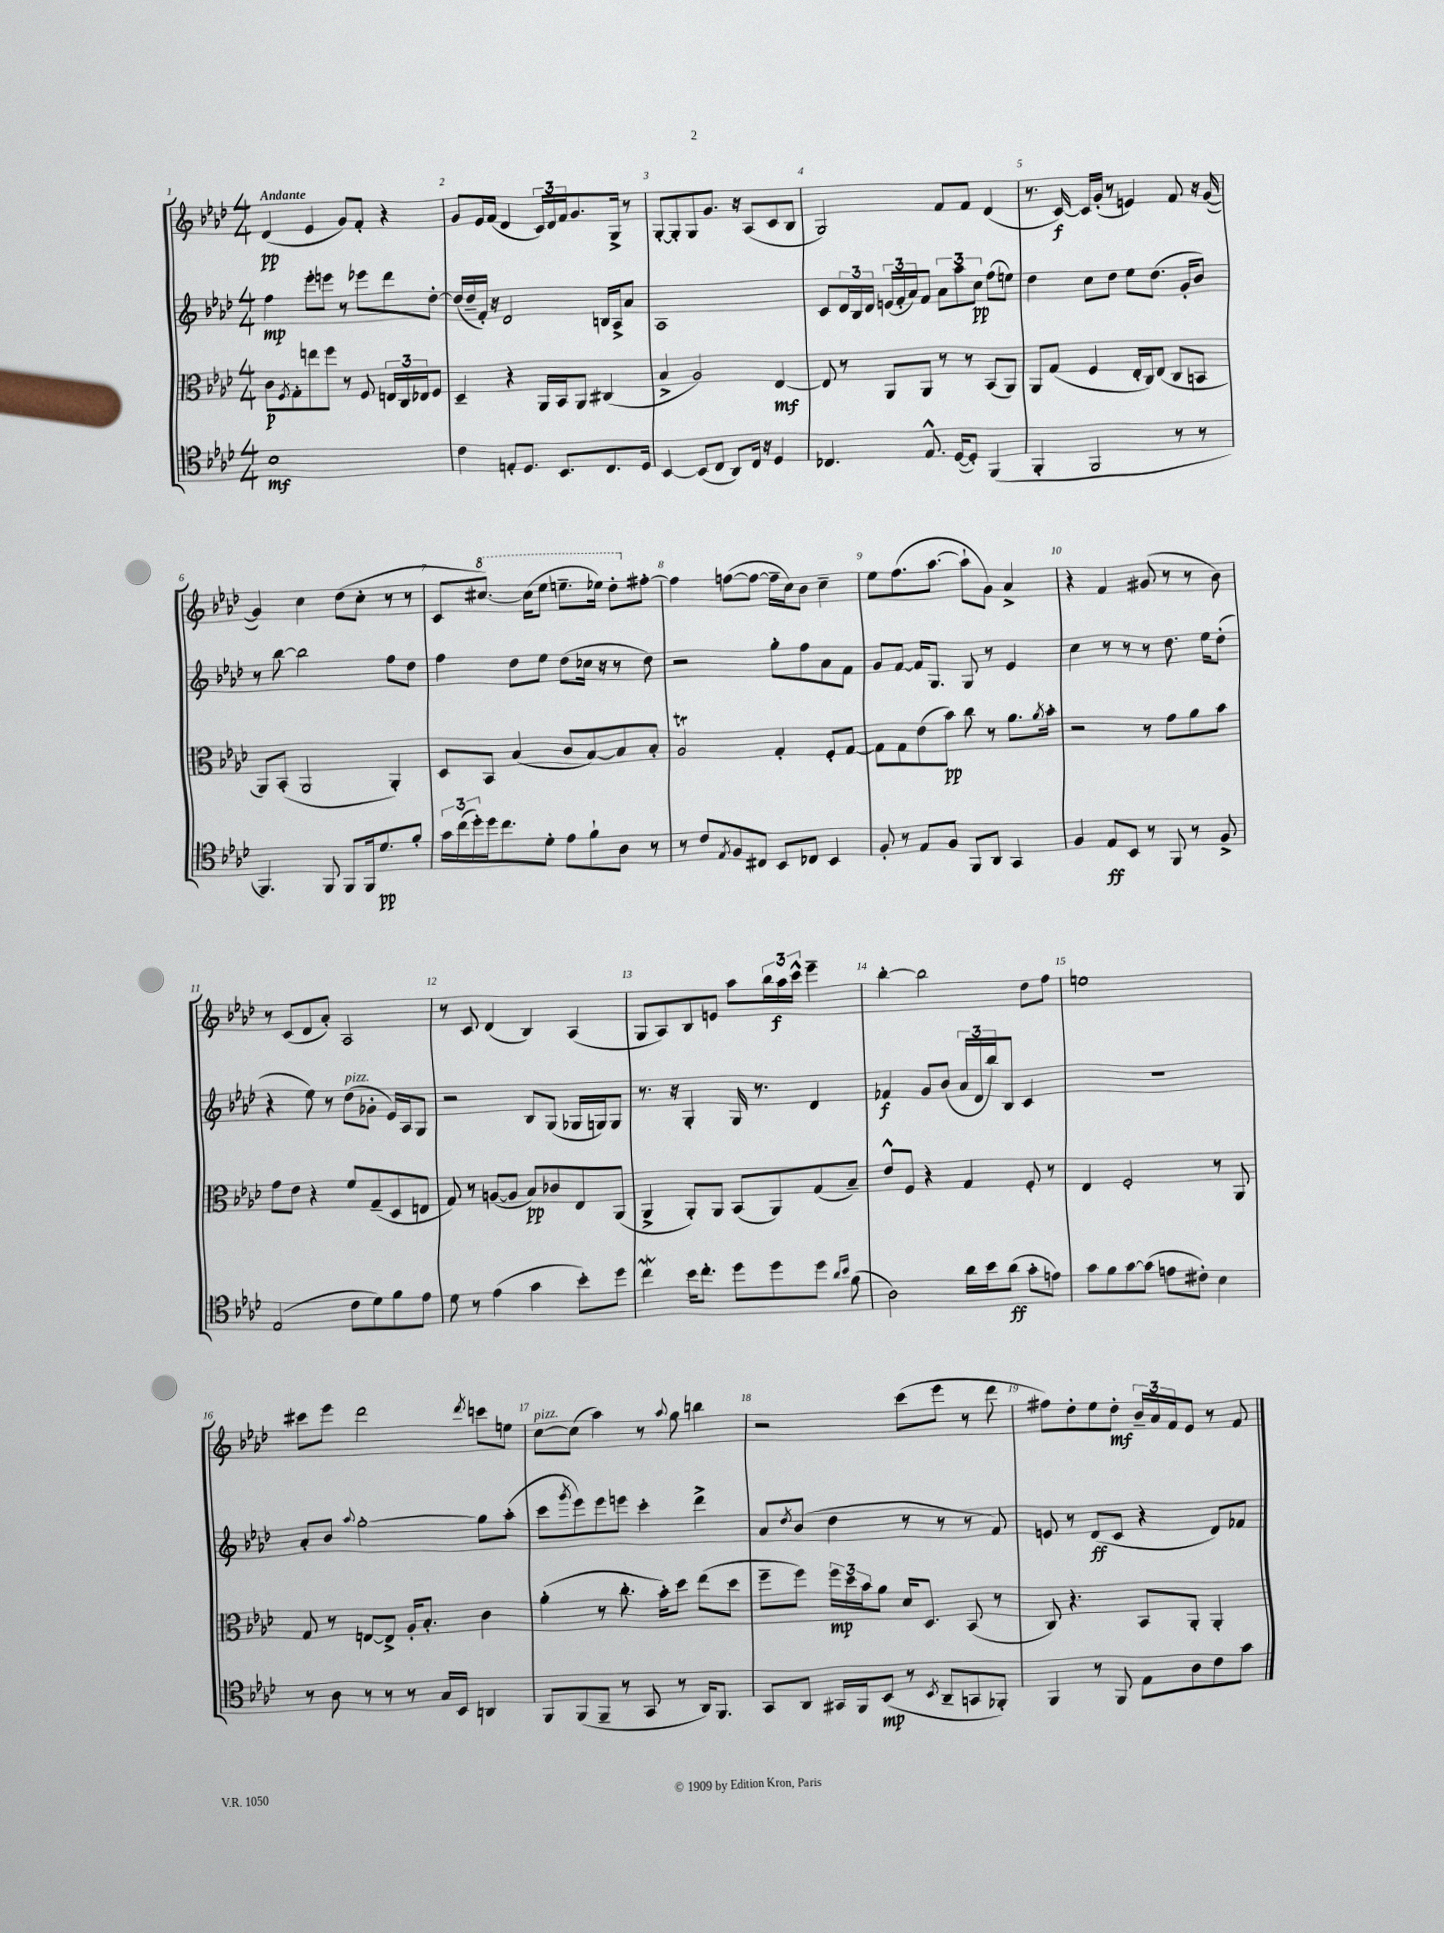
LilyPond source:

<<
\new StaffGroup <<
\new Staff = "s0" {
    \clef treble \key aes \major \numericTimeSignature \time 4/4 \tempo "Andante"
    des'4\pp( ees'4 g'8) f'8-. r4 |
    g'8 ees'16 f'16( des'4 \tuplet 3/2 { c'16) des'16 f'16 } g'8. g16-> r8 |
    g8~-. g8-. g8 g'8. r16 aes8( c'8 bes8 |
    g2) f'8 f'8 des'4( |
    r8. c'16~\f) c'16 g'16-.( r8 e'4) f'8 r16 g'16~( |
    g'4) c''4 des''8( c''8-. r8 r8 |
    c'8 \ottava #1 cis'''8.~) cis'''16( ees'''8 e'''8.-- ees'''16) des'''8-. \ottava #0 fis''8~-. |
    fis''4 f''8~( f''8~ f''16-- c''16) bes'8 c''4-- |
    ees''8 f''8.( aes''8.~ aes''8-! g'8) aes'4-> |
    r4 f'4 gis'8( r8 r8 bes'8) |
    r8 c'8( des'8 aes'8-.) aes2 |
    r8 c'8 des'4( bes4) aes4( |
    g8 aes8) bes8 e'8 aes''8 \tuplet 3/2 { bes''16 aes''16\f c'''16-^ } ees'''4-- |
    bes''4~-. bes''2 des''8 f''8 |
    e''1 |
    cis'''8 ees'''8 des'''2 \acciaccatura { des'''8 } c'''8 e''8 |
    c''8~^\markup { \italic "pizz." } c''8( aes''4) r8 \appoggiatura { aes''8 } g''8 b''4 |
    r2 c'''8( ees'''8 r8 des'''8 |
    fis''8) des''8-. ees''8 des''8-.\mf \tuplet 3/2 { bes'16-- aes'16 f'16 } ees'8 r8 f'8 \bar "|." |
}
\new Staff = "s1" {
    \clef treble \key aes \major \numericTimeSignature \time 4/4
    f''4\mp ees'''8-. e'''8 r8 ees'''8 des'''8 des''8~-. |
    des''16( des''16-- f'16-.) r16 des'2 b16 aes16-> aes'8 |
    aes1 |
    c'8 \tuplet 3/2 { des'16 bes16 des'16 } \tuplet 3/2 { e'16( f'16-. aes'16) } f'8 \tuplet 3/2 { aes'8 aes''8 c''8\pp } f''8( e''8) |
    des''4 c''8 des''8 ees''8 des''8.( g'16-. bes'8) |
    r8 bes''8~ bes''2 f''8 des''8 |
    f''4 des''8 ees''8 des''8( ces''16 r16 r8 des''8) |
    r2 g''8-. f''8 aes'8 f'8 |
    g'8 f'8~ f'16 g8. g8 r8 ees'4 |
    c''4 r8 r8 r8 des''8. ees''16 des''8-.( |
    r4 ees''8) r8 des''8^\markup { \italic "pizz." }( ges'8-. ees'16) aes16 g8 |
    r2 bes8 g8( ges16 g16) g8 |
    r8. r16 g4-. g16 r8. des'4 |
    fes'4\f g'8 bes'8( \tuplet 3/2 { aes'16 des'16 bes''16) } bes8 c'4 |
    r1 |
    aes'8-. bes'8 \appoggiatura { aes''8 } g''2~-. g''8 aes''8-.( |
    c'''8 \acciaccatura { g'''8 } ees'''8) ees'''8 e'''8 c'''4-. des'''4-> |
    aes'8 \acciaccatura { des''8 } bes'8( des''4 r8 r8 r8 f'8) |
    e'8 r8 des'8\ff( c'8 r4 des'8) fes'8 \bar "|." |
}
\new Staff = "s2" {
    \clef alto \key aes \major \numericTimeSignature \time 4/4
    c'8\p \acciaccatura { f8 } g8-. e''8 f''8 r8 f8 \tuplet 3/2 { e16 c16 ees16 } f8 |
    des4-- r4 aes,16 bes,16 aes,8 cis4( |
    bes4-> aes2) ees4~\mf |
    ees8 r8 aes,8 aes,8 r8 r8 bes,8( aes,8) |
    aes,8 g8( f4 ees16-. c16) ees8( c8 b,8 |
    aes,8) bes,8-.( aes,2 aes,4-.) |
    des8 bes,8 bes4( c'8 bes8~) bes8 bes8-. |
    aes2\trill g4-. f8-. g8~ |
    g8 g8 ees'8( bes'8\pp) c''8 r8 aes'8. \acciaccatura { aes'8 } bes'16-. |
    r2 r8 g'8 aes'8 bes'8 |
    g'8 ees'8 r4 f'8 g8--( des8 e8 |
    g8) r8 a8~( a8 bes8\pp) ces'8 ees8 aes,8( |
    aes,4-> aes,8-.) aes,8 bes,8( aes,8) g8( bes8--) |
    ees'8-^ f8 r4 g4 f8-. r8 |
    ees4 f2-. r8 aes,8 |
    g8 r8 e8~ e8-> aes16-. bes8.-. c'4 |
    aes'4-.( r8 c''8.-. bes'16-.) des''8 ees''8( des''8 |
    f''8-- f''8) \tuplet 3/2 { f''16\mp des''16 bes'16 } aes'8 des'16 des8. bes,8( r8 |
    c8) r4. bes,8 aes,8-. aes,4-. \bar "|." |
}
\new Staff = "s3" {
    \clef tenor \key aes \major \numericTimeSignature \time 4/4
    bes1\mf |
    c'4 e8-. des8. bes,8. c8. des16 |
    bes,4~ bes,8( c8 aes,8) c16 r16 des4 |
    ces4. ees8.-^ des16~( des8-.) f,4( |
    f,4-. f,2 r8 r8 |
    f,4.) f,8 f,8 f,16 des'8.\pp f'8-. |
    \tuplet 3/2 { g'16 c''16( des''16-.) } des''16 c''8. des'8-. ees'8 f'8-! aes8 r8 |
    r8 c'8 \acciaccatura { ees8 } f8 cis8 bes,8 ces8 bes,4 |
    f8-. r8 ees8 f8 f,8 aes,8 g,4 |
    f4 ees8\ff bes,8 r8 f,8 r8 f8-> |
    ees2( c'8 des'8) f'8 ees'8 |
    des'8 r8 ees'4( g'4 bes'8-.) des''8 |
    c''4\mordent bes'16 c''8.-. des''8 des''8 des''8 \grace { aes'16 bes'16 } f'8( |
    aes2) aes'16 bes'16 aes'8\ff( g'8-. e'8) |
    g'8 f'8 g'8~ g'8( e'8 cis'8-.) bes4 |
    r8 aes8 r8 r8 r8 g16 bes,16 a,4 |
    f,8 f,8( f,8-- r8 g,8 r8 aes,16) f,8. |
    g,8 aes,8 gis,16 f,16 bes,8\mp( r8 \acciaccatura { bes,8 } aes,8-- g,8 fes,8-.) |
    f,4 r8 f,8 ees8 aes8 c'8 g'8 \bar "|." |
}
>>
>>
\layout { \context { \Score \override BarNumber.break-visibility = ##(#f #t #t) barNumberVisibility = #all-bar-numbers-visible } }
